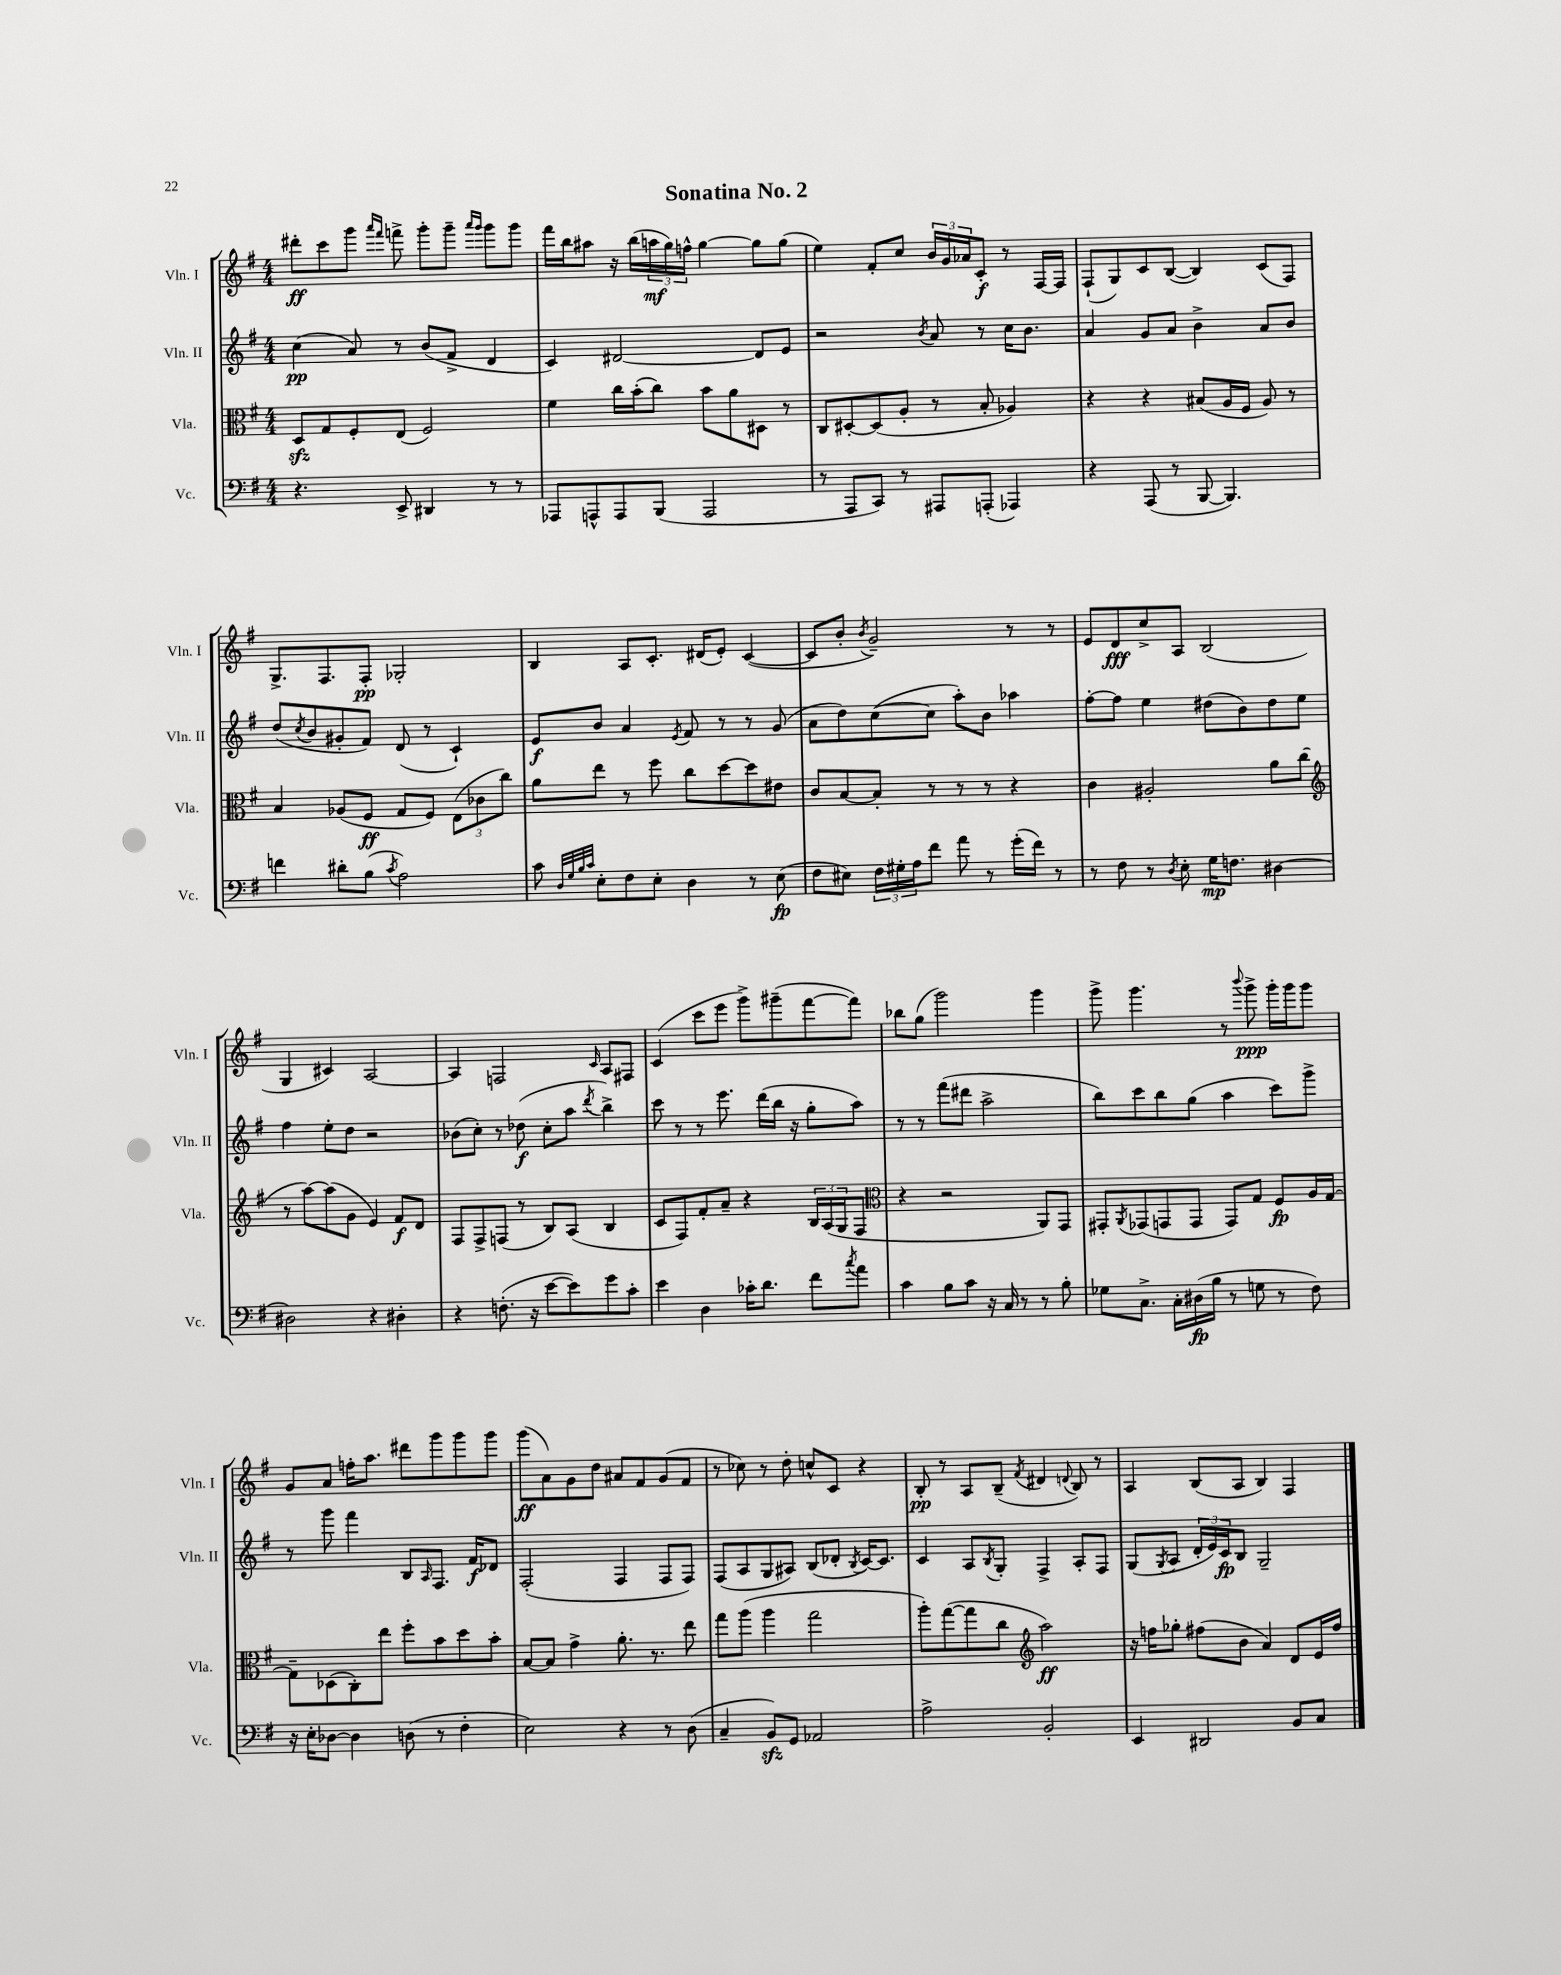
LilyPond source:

\header { title = "Sonatina No. 2" }
<<
\new StaffGroup <<
\new Staff = "s0" \with { instrumentName = "Vln. I" shortInstrumentName = "Vln. I" } {
    \clef treble \key g \major \numericTimeSignature \time 4/4
    dis'''8-.\ff c'''8 g'''8 \grace { a'''16 fis'''16 } f'''8-> g'''8-. g'''8-- \grace { a'''16 g'''16 } g'''8 g'''8 |
    fis'''16 b''16 ais''8 r16 b''16( \tuplet 3/2 { a''16\mf g''16) f''16-^ } g''4~ g''8 g''8( |
    e''4) fis'8-. c''8 \tuplet 3/2 { b'16 g'16 aes'16 } c'8-.\f r8 fis16~ fis16 |
    fis8-!( g8) c'8 b8~( b4) c'8( fis8) |
    g8.-> fis8. fis8-.\pp ges2-. |
    b4 a8 c'8.-. dis'16( e'8-.) c'4~( |
    c'8 b'8-. \acciaccatura { b'8 } g'2--) r8 r8 |
    e'8 d'8\fff c''8-> a8 b2( |
    g4 cis'4) a2~ |
    a4 f2 \grace { c'16 } a8 fis8 |
    c'4( c'''8 e'''8 g'''8->) gis'''8--( fis'''8~ fis'''8) |
    bes''8 g''8( g'''2) g'''4 |
    g'''8-> g'''4. r8 \appoggiatura { b'''8 } g'''8->\ppp g'''16-. g'''16 g'''8 |
    g'8 a'8 f''16-. a''8. dis'''8 g'''8 g'''8 g'''8 |
    g'''8\ff( a'8) g'8 d''8 ais'8 fis'8 g'8( fis'8 |
    r8 ces''8) r8 d''8-. c''8-^ c'8 r4 |
    b8-.\pp r8 a8 b8--( \acciaccatura { fis'8 } dis'4 \appoggiatura { d'8 } b8) r8 |
    a4 b8( a8 b4) fis4 \bar "|." |
}
\new Staff = "s1" \with { instrumentName = "Vln. II" shortInstrumentName = "Vln. II" } {
    \clef treble \key g \major \numericTimeSignature \time 4/4
    c''4\pp( a'8) r8 b'8( fis'8-> d'4 |
    c'4) dis'2~ dis'8 e'8 |
    r2 \acciaccatura { b'8 } a'8 r8 c''16 b'8. |
    a'4 g'8 a'8 b'4-> a'8 b'8 |
    d''8( \acciaccatura { c''8 } b'8 gis'8-. fis'8) d'8( r8 c'4-!) |
    e'8\f b'8 a'4 \acciaccatura { e'8 } fis'8 r8 r8 g'8( |
    a'8 d''8) c''8~( c''8 a''8-.) b'8 aes''4 |
    fis''8~-. fis''8 e''4 dis''8( b'8) dis''8 e''8 |
    fis''4 e''8-. d''8 r2 |
    bes'8( c''8-.) r8 des''8\f( c''8-. a''8 \acciaccatura { d'''8 } b''4->) |
    c'''8 r8 r8 e'''8. d'''16( b''16 r16 g''8-. a''8) |
    r8 r8 fis'''8( dis'''8 a''2-> |
    b''8) c'''8 b''8 g''8( a''4 c'''8) g'''8-> |
    r8 g'''8 fis'''4 b8 \grace { a16 } fis8. fis'16\f des'8 |
    fis2-.( fis4 fis8 fis8) |
    fis8( a8 g8 ais8) b8( des'8-. \acciaccatura { b8 } c'16~) c'8. |
    c'4 a8 \acciaccatura { b8 } g8-. fis4-> a8-. fis8 |
    g8( \acciaccatura { g8 } a8 \tuplet 3/2 { d'16-. e'16) c'16\fp } b8 g2-- \bar "|." |
}
\new Staff = "s2" \with { instrumentName = "Vla." shortInstrumentName = "Vla." } {
    \clef alto \key g \major \numericTimeSignature \time 4/4
    d8\sfz g8 fis8-. e8( fis2) |
    fis'4 c''16 b'16-.( c''8) b'8 a'8 dis8 r8 |
    c8 dis8~-. dis8( a8-. r8 b8-. aes4) |
    r4 r4 bis8( a16 fis16 a8) r8 |
    b4 aes8( fis8\ff g8 fis8) \tuplet 3/2 { e8( ces'8 c''8) } |
    a'8 e''8 r8 fis''8 c''8 d''8~ d''8 eis'8 |
    c'8 b8~ b8-. r8 r8 r8 r4 |
    c'4 ais2-. a'8 c''8( |
    \clef treble r8 a''8~) a''8( g'8 e'4) fis'8\f d'8 |
    fis8 fis8-> f8( r8 b8) a8( b4 |
    c'8 fis8) fis'8-. a'8-- r4 \tuplet 3/2 { b16 a16( g16 } fis8 |
    \clef alto r4 r2 a,8) g,8 |
    gis,8-. \acciaccatura { a,8 } ges,8( g,8 g,8 g,8) g8 fis8\fp a16 g16~ |
    g8-- des8( c8-.) e''8 fis''8-. b'8 d''8 b'8-. |
    b8~ b8 g'4-> a'8.-. r8. e''8 |
    g''8 a''8( a''4 g''2 |
    a''8-.) g''8~( g''8 c''8 \clef treble a''2\ff) |
    r16 f''16 ges''8-. fis''8( b'8 a'4) d'8 e'16 fis''16 \bar "|." |
}
\new Staff = "s3" \with { instrumentName = "Vc." shortInstrumentName = "Vc." } {
    \clef bass \key g \major \numericTimeSignature \time 4/4
    r4. e,8-> dis,4 r8 r8 |
    aes,,8 a,,8-^ a,,8 b,,8( a,,2 |
    r8 a,,8 c,8) r8 ais,,8 a,,8-.( aes,,4) |
    r4 a,,8( r8 b,,8~ b,,4.) |
    f'4 dis'8-. b8( \acciaccatura { c'8 } a2) |
    c'8 \grace { d32 g32 b32 c'32 } e8-. fis8 e8-. d4 r8 e8\fp( |
    fis8 eis8) \tuplet 3/2 { fis16 gis16-. a16 } fis'8 a'8 r8 g'16-.( fis'16) r8 |
    r8 fis8 r8 \acciaccatura { d8 } e8-. g16\mp f8. dis4~ |
    dis2 r4 dis4-. |
    r4 f8.-.( r16 e'8~ e'8) g'8 c'8-. |
    e'4 d4 ces'16-. d'8. fis'8 \acciaccatura { c''8 } a'8 |
    c'4 b8 c'8 r16 c16 r8 r8 b8-. |
    ges8 c8.-> c16-. dis16\fp( b16 r8 g8 r8 fis8) |
    r16 e16-. des8~ des4 d8( r8 fis4-. |
    e2) r4 r8 d8( |
    c4-- b,8\sfz) g,8 aes,2 |
    a2-> b,2-. |
    e,4 dis,2 b,8 c8 \bar "|." |
}
>>
>>
\layout { \context { \Score \remove "Bar_number_engraver" } }
